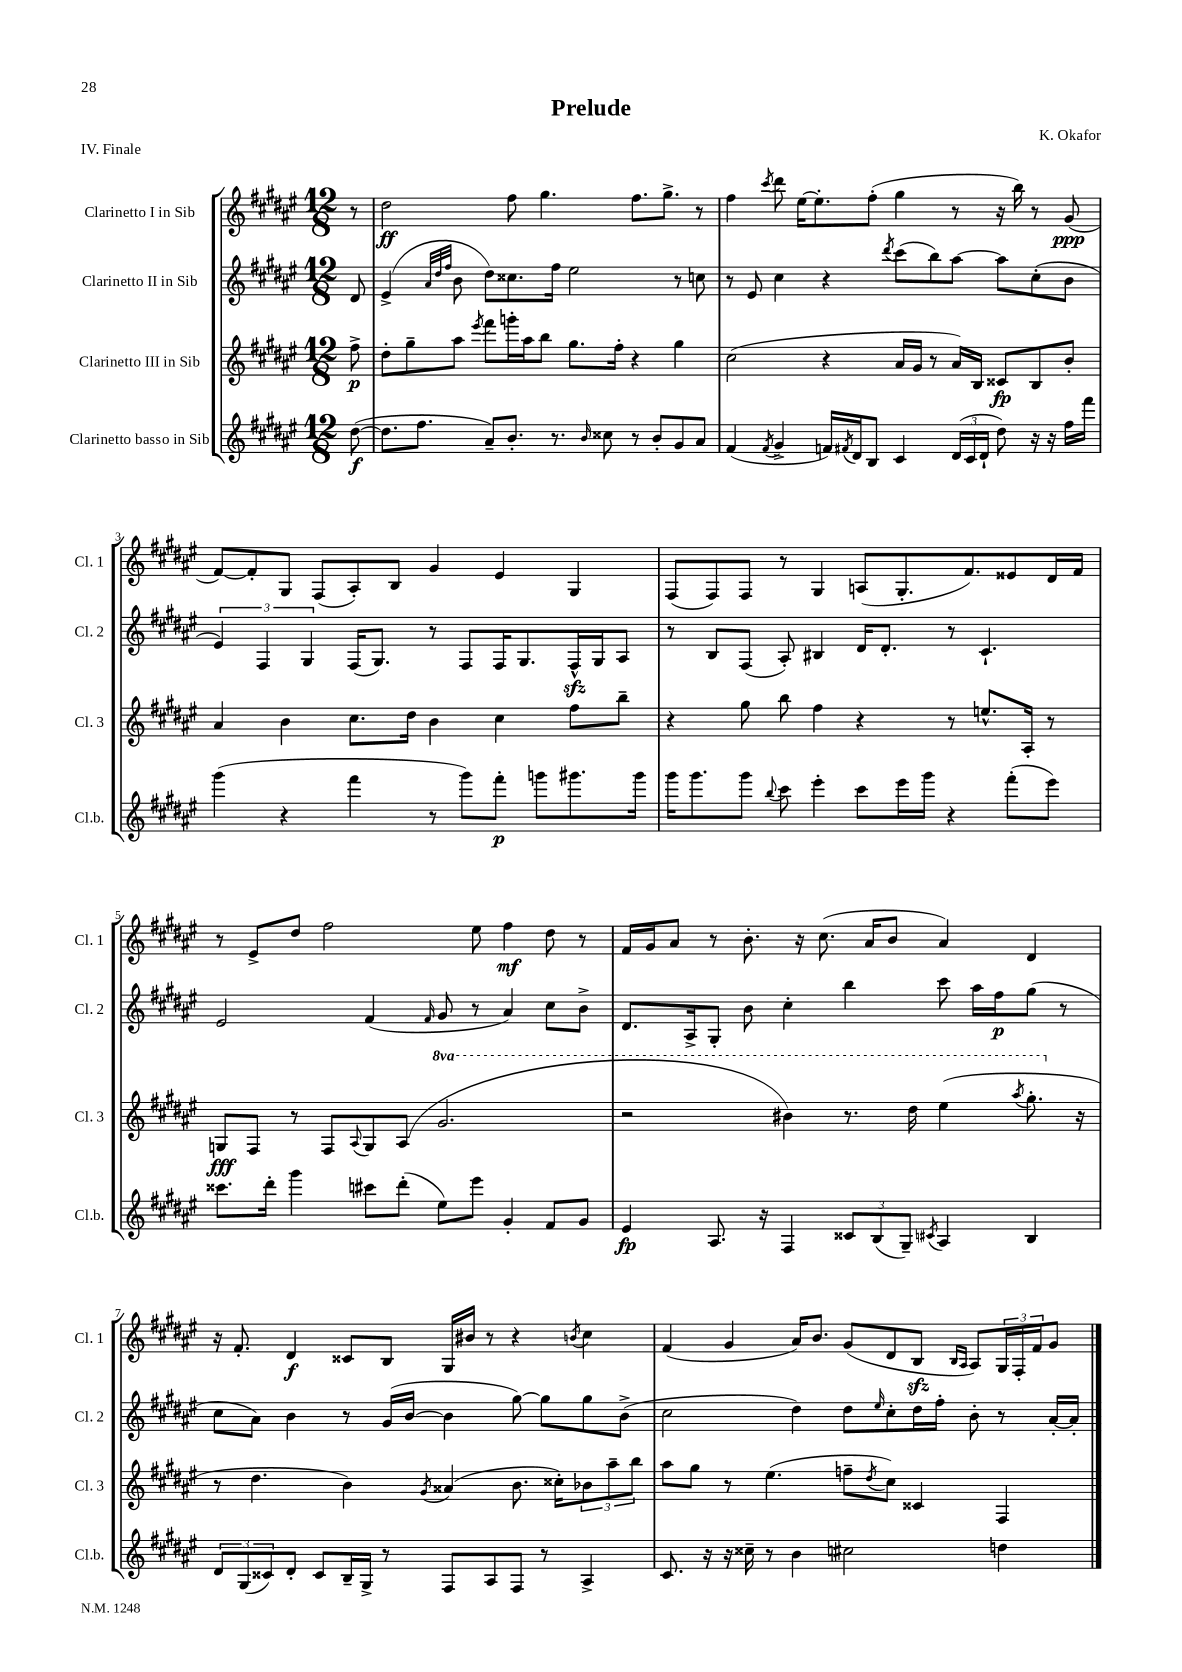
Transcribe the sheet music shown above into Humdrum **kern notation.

**kern	**kern	**kern	**kern
*staff4	*staff3	*staff2	*staff1
*clefG2	*clefG2	*clefG2	*clefG2
*k[f#c#g#d#a#e#]	*k[f#c#g#d#a#e#]	*k[f#c#g#d#a#e#]	*k[f#c#g#d#a#e#]
*M12/8	*M12/8	*M12/8	*M12/8
([8dd#\	8ff#^\	8d#/	8r
=	=	=	=
8.dd#\]L	8dd#'\L	(4e#^/	2dd#\
.	8gg#~\	.	.
8.ff#\J	.	.	.
.	.	32qqa#/LLL	.
.	.	32qqdd#/	.
.	.	32qqff#/JJJ	.
.	8aa#\J	8b\	.
.	8qeee#/	.	.
8a#~/L)	8fff#\L	8dd#\L)	.
8.b'/J	16ggg'\L	8.cc##\	8ff#\
.	16aa#\J	.	.
.	8bb\J	.	4.gg#\
8.r	.	16ff#\Jk	.
.	8.gg#\L	2ee#\	.
16qqb/	.	.	.
8cc##\	.	.	.
.	16ff#'\Jk	.	.
8r	4r	.	8.ff#\L
8b'/L	.	.	.
.	.	.	8.gg#^\J
8g#/	4gg#\	8r	.
8a#/J	.	8cc\	8r
=	=	=	=
(4f#/	(2cc#\	8r	4ff#\
.	.	8e#/	.
8qf#/	.	.	8qccc#/
4g#^/	.	4cc#\	8ddd#\
.	.	.	[16ee#\LK
.	.	.	8.ee#'\]
16f/LL)	4r	4r	.
8qf#/	.	.	.
16d#/J	.	.	.
8B/J	.	.	(8ff#'\J
.	.	8qddd#/	.
4c#/	16a#/LL	(8ccc#\L	4gg#\
.	16g#/JJ	.	.
.	8r	8bb\)	.
(24d#/LL	16a#/LL)	[8aa#\J	8r
24c#/	.	.	.
.	16B/JJ	.	.
24d#`/JJ	.	.	.
8dd#\)	8c##/L	8aa#\]L	16r
.	.	.	16bb\)
16r	8B/	(8cc#'\	8r
16r	.	.	.
16ff#\LL	8b'/J	8b\J	(8g#/
16fff#\JJ	.	.	.
=	=	=	=
(4ggg#\	4a#/	6e#/)	[8f#/L)
.	.	.	8f#'/]
.	.	6F#/	.
4r	4b\	.	8G#/J
.	.	6G#/	.
.	.	.	(8F#/L
4fff#\	8.cc#\L	(16F#/LK	8A#'/)
.	.	8.G#/J)	.
.	.	.	8B/J
.	16dd#\Jk	.	.
8r	4b\	8r	4g#/
8ggg#\L)	.	8F#/L	.
8fff#'\J	4cc#\	16F#/K	4e#/
.	.	8.G#/	.
8ggg\L	.	.	.
8.ggg#\	8ff#\L	16F#^^/L	4G#/
.	.	16G#/J	.
.	8bb~\J	8A#/J	.
16ggg#\Jk	.	.	.
=	=	=	=
16ggg#\LK	4r	8r	(8F#/L
8.ggg#\	.	.	.
.	.	8B/L	8F#/)
8ggg#\J	8gg#\	(8F#/J	8F#/J
8qqbb/	.	.	.
8ccc#\	8bb\	8A#'/)	8r
4eee#'\	4ff#\	4B#/	4G#/
8ccc#\L	4r	16d#/LK	(8A/L
.	.	8.d#'/J	.
16eee#\L	.	.	8.G#'/
16ggg#\JJ	.	.	.
4r	8r	8r	.
.	.	.	8.f#/)
.	8.ee^^/L	4.c#`/	.
(8fff#'\L	.	.	8e##/
.	16A#'/Jk	.	.
8eee#\J)	8r	.	16d#/L
.	.	.	16f#/JJ
=	=	=	=
8.ccc##\L	8G/L	2e#/	8r
.	8F#/J	.	8e#^/L
16ddd#'\Jk	.	.	.
4ggg#\	8r	.	8dd#/J
.	8F#/L	.	2ff#\
.	8qqA#/	.	.
8ccc#\L	8G/	(4f#/	.
(8ddd#'\J	(8A#/J	.	.
.	.	16qqf#/	.
8ee#\L)	2.gg#/	8g#/	.
8eee#\J	.	8r	8ee#\
4g#'/	.	4a#/)	4ff#\
8f#/L	.	8cc#\L	8dd#\
8g#/J	.	8b^\J	8r
=	=	=	=
4e#/	2r	8.d#/L	16f#/LL
.	.	.	16g#/J
.	.	.	8a#/J
.	.	16A#^/k	.
8.A#/	.	8G#'/J	8r
.	.	8b\	8.b'\
16r	.	.	.
4F#/	4bb#\)	4cc#'\	.
.	.	.	16r
.	.	.	(8.cc#\
12c##/L	8.r	4bb\	.
.	.	.	16a#/LK
(12B/	.	.	.
.	.	.	8b/J
12G#~/J)	.	.	.
.	16ddd#\	.	.
8qc#/	.	.	.
4A#/	(4eee#\	8ccc#\	4a#/)
.	.	16aa#\LL	.
.	.	16ff#\J	.
.	8qaaa#/	.	.
4B/	8.ggg#'\	(8gg#\J	4d#/
.	.	8r	.
.	16r	.	.
=	=	=	=
12d#/L	8r	8cc#\L	16r
.	.	.	8.f#'/
(12G#/	.	.	.
.	4.dd#\	8a#\J)	.
12c##/)	.	.	.
8d#'/J	.	4b\	4d#/
8c##/L	.	.	.
16B~/L	4b\)	8r	8c##/L
16G#^/JJ	.	.	.
8r	.	(16g#/LL	8B/J
.	.	[16b/JJ	.
.	8qg#/	.	.
8F#/L	(4a##/	4b\]	16G#/LL
.	.	.	16b#/JJ
8A#/	.	.	8r
8F#/J	8.b\	[8gg#\)	4r
8r	.	8gg#\]L	.
.	16cc##'\LK)	.	.
.	.	.	8qb/
4A#^/	12b-\	8gg#\	4cc#\
.	12aa#~\	.	.
.	.	(8b^\J	.
.	12bb\J	.	.
=	=	=	=
8.c#/	8aa#\L	2cc#\	(4f#/
.	8gg#\J	.	.
16r	.	.	.
16r	8r	.	4g#/
16cc##~\	.	.	.
8r	(4.ee#\	.	.
4b\	.	4dd#\)	16a#/LK)
.	.	.	8.b/J
2cc#\	8ff~\L	8dd#\L	(8g#/L
.	8qdd#/	16qqee#/	.
.	8cc#\J)	8cc#'\	8d#/
.	4c##/	16dd#\L	8B/J
.	.	16ff#'\JJ	.
.	.	.	16qqB/LL
.	.	.	16qqA#/JJ
.	.	8b'\	8A#/L)
4dd\	4F#/	8r	24G#/L
.	.	.	24F#'/
.	.	.	24f#/J
.	.	[16a#'/LL	8g#/J
.	.	16a#'/]JJ	.
==	==	==	==
*-	*-	*-	*-
